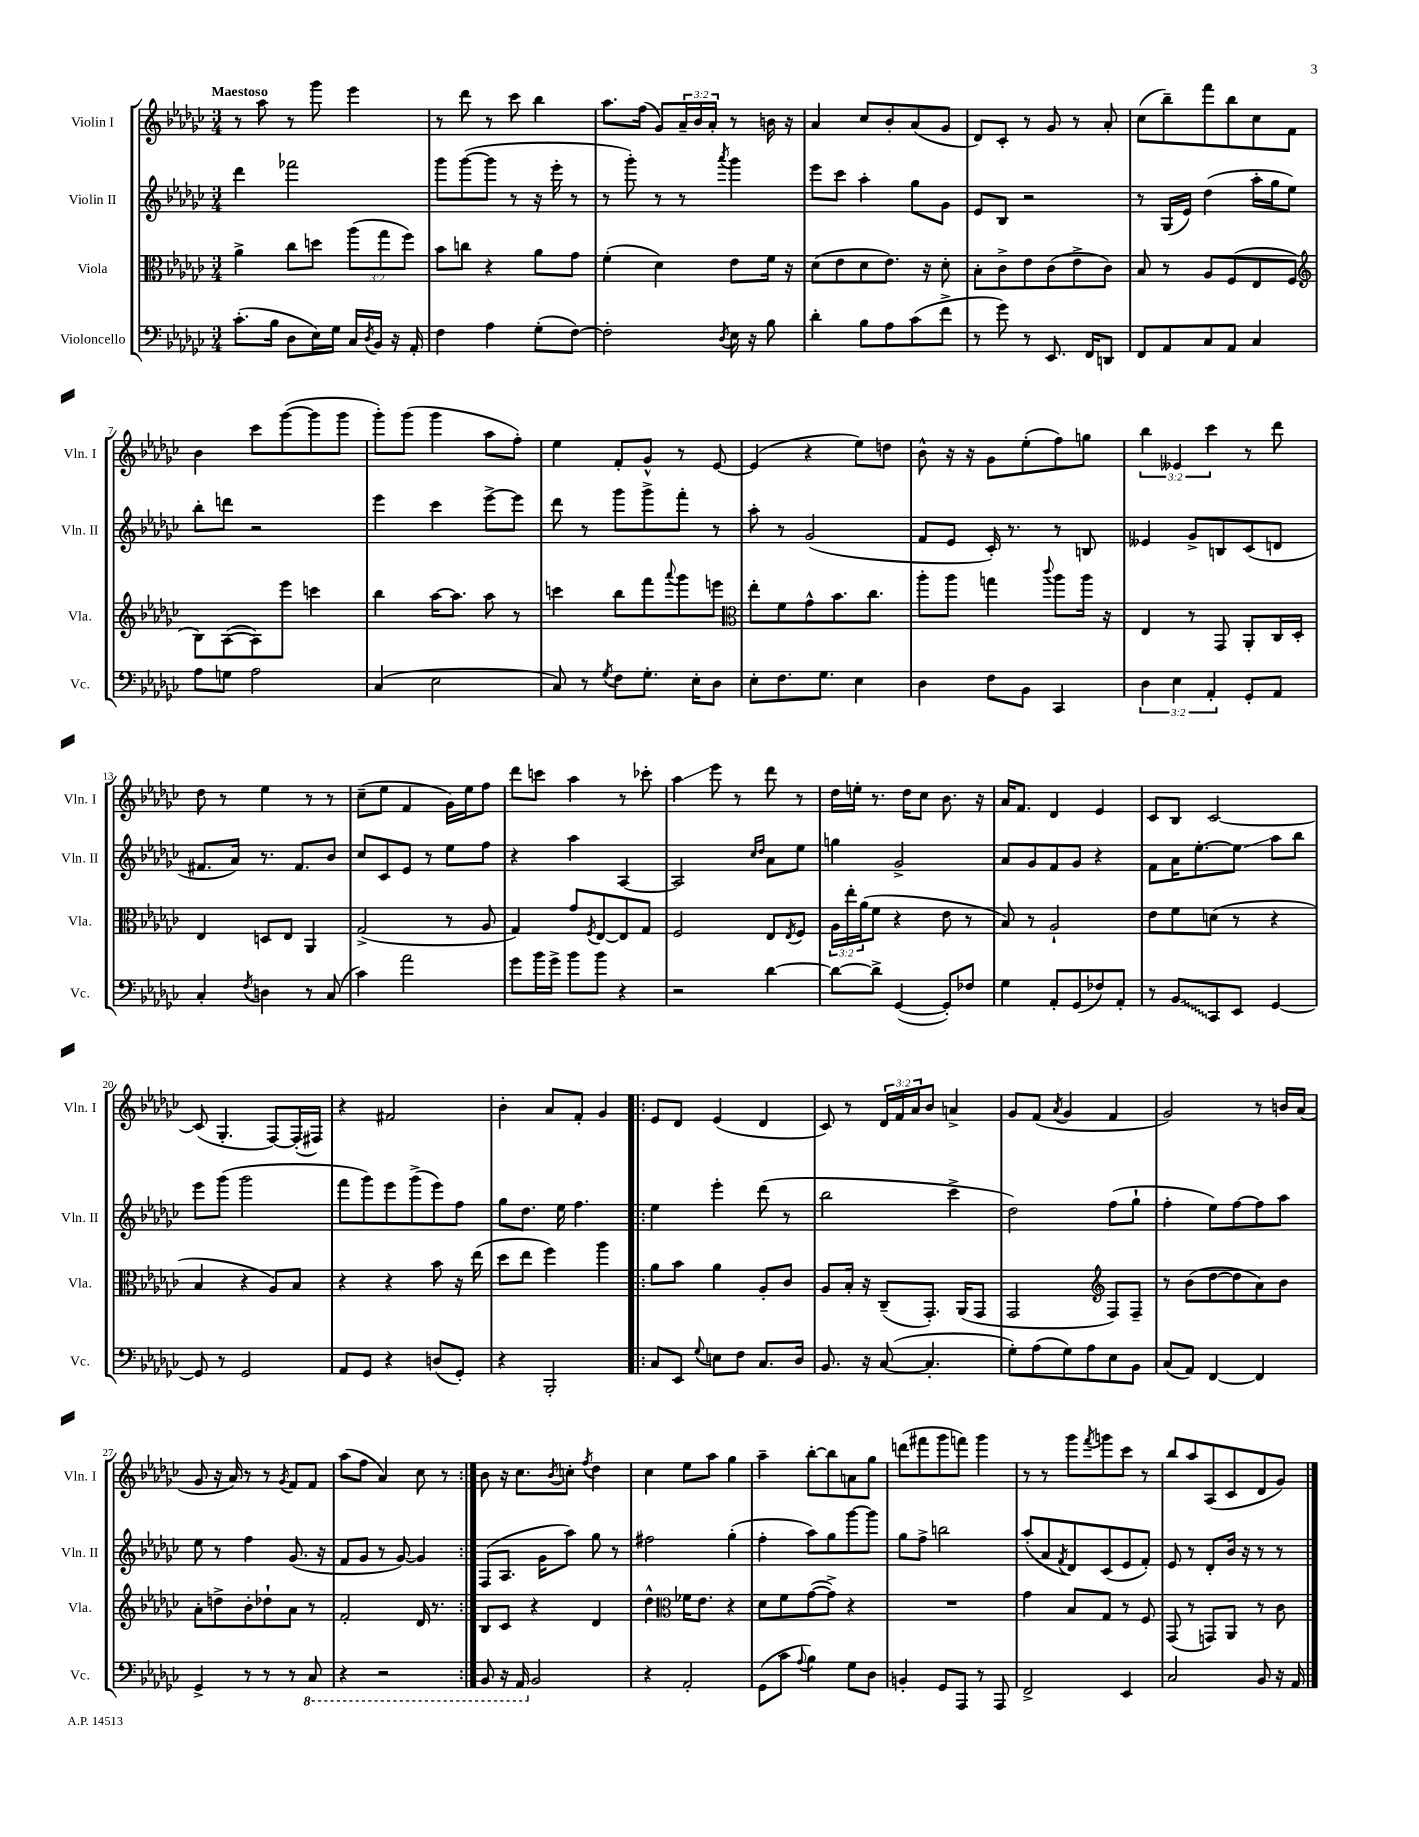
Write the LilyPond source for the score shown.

<<
\new StaffGroup <<
\new Staff = "s0" \with { instrumentName = "Violin I" shortInstrumentName = "Vln. I" } {
    \clef treble \key ges \major \numericTimeSignature \time 3/4 \override Staff.TupletNumber.text = #tuplet-number::calc-fraction-text \tempo "Maestoso"
    r8 aes''8 r8 ges'''8 ees'''4 |
    r8 des'''8 r8 ces'''8 bes''4 |
    aes''8. f''16( ges'8) \tuplet 3/2 { aes'16-- bes'16 aes'16-. } r8 b'16 r16 |
    aes'4 ces''8 bes'8-. aes'8( ges'8 |
    des'8) ces'8-. r8 ges'8 r8 aes'8-. |
    ces''8( bes''8--) f'''8 bes''8 ces''8 f'8 |
    bes'4 ces'''8 ges'''8~( ges'''8 ges'''8 |
    ges'''8-.) ges'''8( ges'''4 aes''8 f''8-.) |
    ees''4 f'8-. ges'8-^ r8 ees'8~ |
    ees'4( r4 ees''8) d''8 |
    bes'8-^ r16 r16 ges'8 ees''8-.( f''8) g''8 |
    \tuplet 3/2 { bes''4 eeses'4 ces'''4 } r8 des'''8 |
    des''8 r8 ees''4 r8 r8 |
    ces''8--( ees''8 f'4 ges'16) ees''16 f''8 |
    des'''8 c'''8 aes''4 r8 ces'''8-. |
    aes''4\glissando ees'''8 r8 des'''8 r8 |
    des''16 e''16-. r8. des''16 ces''8 bes'8. r16 |
    aes'16 f'8. des'4 ees'4 |
    ces'8 bes8 ces'2~ |
    ces'8( ges4.-. f8~) f16-.( fis16) |
    r4 fis'2 |
    bes'4-. aes'8 f'8-. ges'4 |
    \repeat volta 2 { ees'8 des'8 ees'4( des'4 |
    ces'8) r8 \tuplet 3/2 { des'16 f'16 aes'16 } bes'8 a'4-> |
    ges'8 f'8( \acciaccatura { aes'8 } ges'4 f'4 |
    ges'2) r8 b'16 aes'16( |
    ges'8 r16 aes'16) r8 r8 \acciaccatura { ges'8 } f'8 f'8 |
    aes''8( f''8 aes'4) ces''8 r8 | }
    bes'8 r16 ces''8. \acciaccatura { bes'8 } c''8-. \acciaccatura { f''8 } des''4 |
    ces''4 ees''8 aes''8 ges''4 |
    aes''4-- bes''8~-. bes''8 a'8 ges''8 |
    d'''8( fis'''8 ges'''8 f'''8) ges'''4 |
    r8 r8 ges'''8 \acciaccatura { f'''8 } g'''8 ces'''8 r8 |
    bes''8 aes''8 aes8( ces'8 des'8 ges'8) \bar "|." |
}
\new Staff = "s1" \with { instrumentName = "Violin II" shortInstrumentName = "Vln. II" } {
    \clef treble \key ges \major \numericTimeSignature \time 3/4
    des'''4 fes'''2 |
    ges'''8 ges'''8~( ges'''8 r8 r16 ees'''16-. r8 |
    r8 ges'''8-.) r8 r8 \acciaccatura { aes'''8 } ges'''4 |
    ees'''8 ces'''8 aes''4-. ges''8 ges'8 |
    ees'8 bes8 r2 |
    r8 ges16( ees'16) des''4( aes''16-. ges''16 ees''8) |
    bes''8-. d'''8 r2 |
    ees'''4 ces'''4 ees'''8~-> ees'''8 |
    des'''8 r8 ges'''8 ges'''8-> f'''8-. r8 |
    aes''8-. r8 ges'2( |
    f'8 ees'8 ces'16-.) r8. r8 b8 |
    eeses'4 ges'8-> b8 ces'8( d'8 |
    fis'8. aes'16) r8. fis'8. bes'8 |
    ces''8 ces'8 ees'8 r8 ees''8 f''8 |
    r4 aes''4 aes4~ |
    aes2 \grace { ces''16 des''16 } aes'8 ees''8 |
    g''4 ges'2-> |
    aes'8 ges'8 f'8 ges'8 r4 |
    f'8 aes'16 ees''8.~-. ees''8\glissando aes''8 bes''8 |
    ees'''8 ges'''8( ges'''2 |
    f'''8 ges'''8) ees'''8 ges'''8->( ees'''8) f''8 |
    ges''8 des''8. ees''16 f''4. |
    \repeat volta 2 { ees''4 ees'''4-. des'''8( r8 |
    bes''2 ces'''4-> |
    des''2) f''8( ges''8-! |
    f''4-. ees''8) f''8~ f''8 aes''8 |
    ees''8 r8 f''4 ges'8.( r16 |
    f'8 ges'8 r8 ges'8~) ges'4 | }
    f8( aes8. ges'16 aes''8) ges''8 r8 |
    fis''2 ges''4-.( |
    f''4-. aes''8) ges''8 ges'''8~ ges'''8 |
    ges''8 f''8-> b''2 |
    aes''8-.( aes'8 \acciaccatura { f'8 } des'8) ces'8( ees'8 f'8-.) |
    ees'8 r8 des'8-. bes'16 r16 r8 r8 \bar "|." |
}
\new Staff = "s2" \with { instrumentName = "Viola" shortInstrumentName = "Vla." } {
    \clef alto \key ges \major \numericTimeSignature \time 3/4 \override Staff.TupletNumber.text = #tuplet-number::calc-fraction-text
    aes'4-> ces''8 d''8 \tuplet 3/2 { aes''8( ges''8 f''8) } |
    bes'8 c''8 r4 aes'8 ges'8 |
    f'4-.( des'4) ees'8 f'16 r16 |
    des'8( ees'8 des'8 ees'8.) r16 des'8-. |
    bes8-. ces'8-> ees'8 ces'8( ees'8-> ces'8) |
    bes8 r8 aes8 f8( ees8 f8 |
    \clef treble bes8) aes8~( aes8) ees'''8 c'''4 |
    bes''4 aes''16~ aes''8. aes''8 r8 |
    c'''4 bes''8 f'''8 \appoggiatura { aes'''8 } ges'''8 e'''8 |
    \clef alto ees''8-. f'8 ges'8-^ bes'8. ces''8. |
    aes''8-. aes''8 g''4 \appoggiatura { ces'''8 } aes''8 aes''16 r16 |
    ees4 r8 ges,8 aes,8-. ces16 des16-. |
    ees4 d8 ees8 aes,4 |
    ges2->( r8 aes8 |
    ges4) ges'8 \acciaccatura { f8 } ees8~ ees8 ges8 |
    f2 ees8 \acciaccatura { ees8 } f8 |
    \tuplet 3/2 { aes16 ees''16-. aes'16( } f'8 r4 ees'8 r8 |
    bes8) r8 aes2-! |
    ees'8 f'8 d'8( r8 r4 |
    bes4 r4 aes8) bes8 |
    r4 r4 bes'8 r16 ees''16( |
    des''8 ees''8 f''4) aes''4 |
    \repeat volta 2 { aes'8 bes'8 aes'4 aes8-. ces'8 |
    aes8 bes16-. r16 ces8--( ges,8.-.) aes,16( ges,8 |
    ges,2 \clef treble f8) f8-- |
    r8 bes'8( des''8~ des''8 aes'8) bes'8 |
    aes'8-. d''8-> bes'8-. des''8-! aes'8 r8 |
    f'2-. des'16 r8. | }
    bes8 ces'8 r4 des'4 |
    des''4-^ \clef alto fes'16 ees'8. r4 |
    des'8 f'8 ges'8~( ges'8->) r4 |
    R2. |
    ges'4 bes8 ges8 r8 f8 |
    ges,8( r8 g,8) aes,8 r8 ces'8 \bar "|." |
}
\new Staff = "s3" \with { instrumentName = "Violoncello" shortInstrumentName = "Vc." } {
    \clef bass \key ges \major \numericTimeSignature \time 3/4 \override Staff.TupletNumber.text = #tuplet-number::calc-fraction-text
    ces'8.-.( bes16 des8 ees16) ges16 ces16 \acciaccatura { des8 } bes,16 r16 aes,16-. |
    f4 aes4 ges8-.( f8~) |
    f2-. \acciaccatura { des8 } ees16 r16 bes8 |
    des'4-. bes8 aes8 ces'8( f'8-> |
    r8 ges'8) r8 ees,8. f,16 d,8 |
    f,8 aes,8 ces8 aes,8 ces4 |
    aes8 g8 aes2 |
    ces4( ees2 |
    ces8) r8 \acciaccatura { ges8 } f8 ges8.-. ees16-. des8 |
    ees8-. f8. ges8. ees4 |
    des4 f8 bes,8 ces,4 |
    \tuplet 3/2 { des4 ees4 aes,4-. } ges,8-. aes,8 |
    ces4-. \acciaccatura { f8 } d4 r8 ces8( |
    ces'4) aes'2 |
    ges'8 bes'16 ges'16-> bes'8 bes'8 r4 |
    r2 des'4~ |
    des'8~ des'8-> ges,4~( ges,8-.) fes8 |
    ges4 aes,8-. ges,8( fes8) aes,8-. |
    r8 \once \override Glissando.style = #'zigzag bes,8\glissando ces,8 ees,8 ges,4~ |
    ges,8 r8 ges,2 |
    aes,8 ges,8 r4 d8( ges,8-.) |
    r4 bes,,2-. |
    \repeat volta 2 { ces8 ees,8 \appoggiatura { ges8 } e8 f8 ces8. des16 |
    bes,8. r16 ces8~( ces4.-. |
    ges8-.) aes8( ges8) aes8 ees8 bes,8 |
    ces8( aes,8) f,4~ f,4 |
    ges,4-> r8 r8 r8 \ottava #-1 ces,8 |
    r4 r2 | }
    bes,,8 r16 aes,,16 \ottava #0 bes,2 |
    r4 aes,2-. |
    ges,8( ces'8 \appoggiatura { aes8 } bes4) ges8 des8 |
    b,4-. ges,8 aes,,8 r8 aes,,8 |
    f,2-> ees,4 |
    ces2 bes,8 r16 aes,16 \bar "|." |
}
>>
>>
